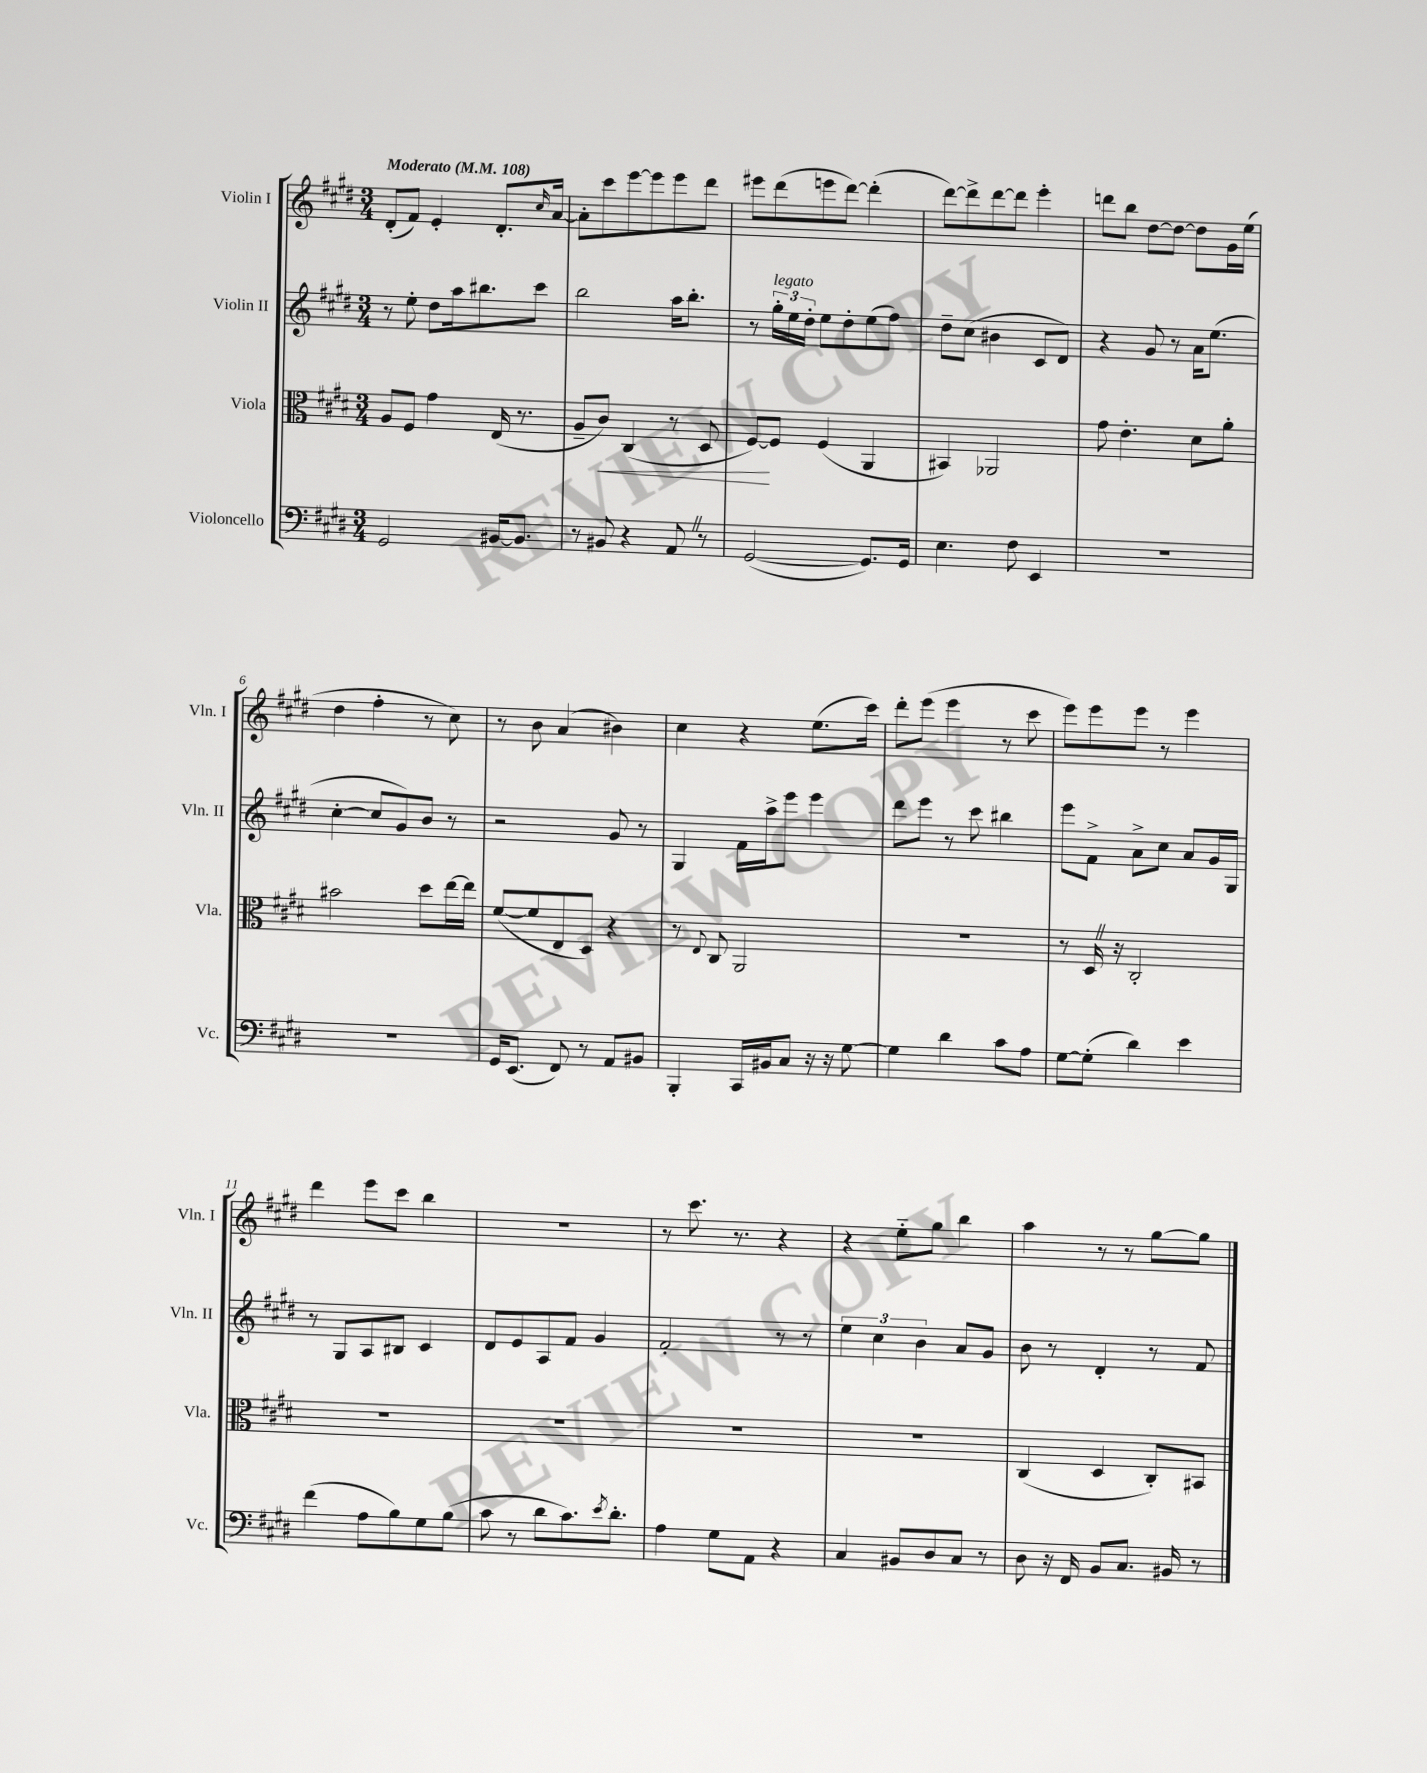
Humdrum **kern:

**kern	**kern	**kern	**kern
*staff4	*staff3	*staff2	*staff1
*clefF4	*clefC3	*clefG2	*clefG2
*k[f#c#g#d#]	*k[f#c#g#d#]	*k[f#c#g#d#]	*k[f#c#g#d#]
*M3/4	*M3/4	*M3/4	*M3/4
*MM108	*MM108	*MM108	*MM108
2GG#	8A	8r	(8d#'
.	8F#	8ee'	8f#)
.	4g#	8dd#	4e'
.	.	16aa	.
.	.	8.bb#	.
[16BB#	(16E	.	8.d#'
8.BB#]	8.r	.	.
.	.	8ccc#	.
.	.	.	16qqcc#
.	.	.	[16a
=	=	=	=
8r	8A~	2bb	8a']
8BB#	8c#)	.	8ccc#
4r	(4C#	.	[8eee
.	.	.	8eee]
8AA	8r	16aa	8eee
.	.	8.bb'	.
8r	8D#	.	8ddd#
=	=	=	=
([2GG#	[8F#)	8r	8eee#
.	8F#]	24gg#'	(8ddd#
.	.	24ee	.
.	.	24dd#'	.
.	(4F#	8ee	8eee
.	.	8dd#'	[8ddd#)
8.GG#])	4AA	(8ee	(4ddd#']
.	.	8ff#)	.
16GG#	.	.	.
=	=	=	=
4.E	4BB#)	8dd#~	[8ddd#)
.	.	(8cc#	8ddd#^]
.	2AA-	4b#	[8ddd#
8F#	.	.	8ddd#]
4EE	.	8c#	4eee'
.	.	8d#)	.
=	=	=	=
2.r	8g#	4r	8ddd
.	4.e'	.	8bb
.	.	8g#	[8dd#
.	.	8r	8dd#_
.	8d#	16a	8dd#]
.	.	(8.ee	.
.	8a'	.	16g#
.	.	.	(16ee
=	=	=	=
2.r	2b#	[4cc#'	4dd#
.	.	8cc#]	4ff#'
.	.	8g#)	.
.	8dd#	8b	8r
.	[16ee	8r	8cc#)
.	16ee]	.	.
=	=	=	=
16GG#	([8f#	2r	8r
(8.EE	.	.	.
.	8f#]	.	8b
8FF#)	8E	.	(4a
8r	8D#)	.	.
8AA	4r	8g#	4b#)
8BB#	.	8r	.
=	=	=	=
4BBB'	8r	4G#	4cc#
.	8qqE	.	.
.	8C#	.	.
16CC#	2AA	16f#	4r
16BB#	.	16aa^	.
8C#	.	8eee	.
16r	.	4eee	(8.ee
16r	.	.	.
[8G#	.	.	.
.	.	.	16ccc#)
=	=	=	=
4G#]	2.r	8ddd#	8ddd#'
.	.	8eee	(8eee
4d#	.	8r	4eee
.	.	8ccc#	.
8c#	.	4bb#	8r
8A	.	.	8ccc#
=	=	=	=
[8G#	8r	8eee	8eee)
(8G#']	16D#	8f#^	8eee
.	16r	.	.
4d#)	2C#'	8a^	8eee
.	.	8cc#	8r
4e	.	8a	4eee
.	.	16g#	.
.	.	16G#	.
=	=	=	=
(4f#	2.r	8r	4ddd#
.	.	8G#	.
8A	.	8A	8eee
8B)	.	8B#	8ccc#
8G#	.	4c#	4bb
(8B	.	.	.
=	=	=	=
8c#	2.r	8d#	2.r
8r	.	8e	.
8d#	.	8A	.
8.c#)	.	8f#	.
.	.	4g#	.
8qe	.	.	.
8.d#'	.	.	.
=	=	=	=
4A	2.r	2f#'	8r
.	.	.	8.ccc#
8G#	.	.	.
.	.	.	8.r
8AA	.	.	.
4r	.	8r	4r
.	.	8r	.
=	=	=	=
4C#	2.r	6ee	4r
.	.	6cc#	.
8BB#	.	.	8ee'~
.	.	6b	.
8D#	.	.	8gg#
8C#	.	8a	4bb
8r	.	8g#	.
=	=	=	=
8D#	(4C#	8b	4aa
16r	.	8r	.
16FF#	.	.	.
8BB	4D#	4d#'	8r
8.C#	.	.	8r
.	8C#')	8r	[8gg#
16BB#	.	.	.
8r	8BB#	8f#	8gg#]
==	==	==	==
*-	*-	*-	*-
